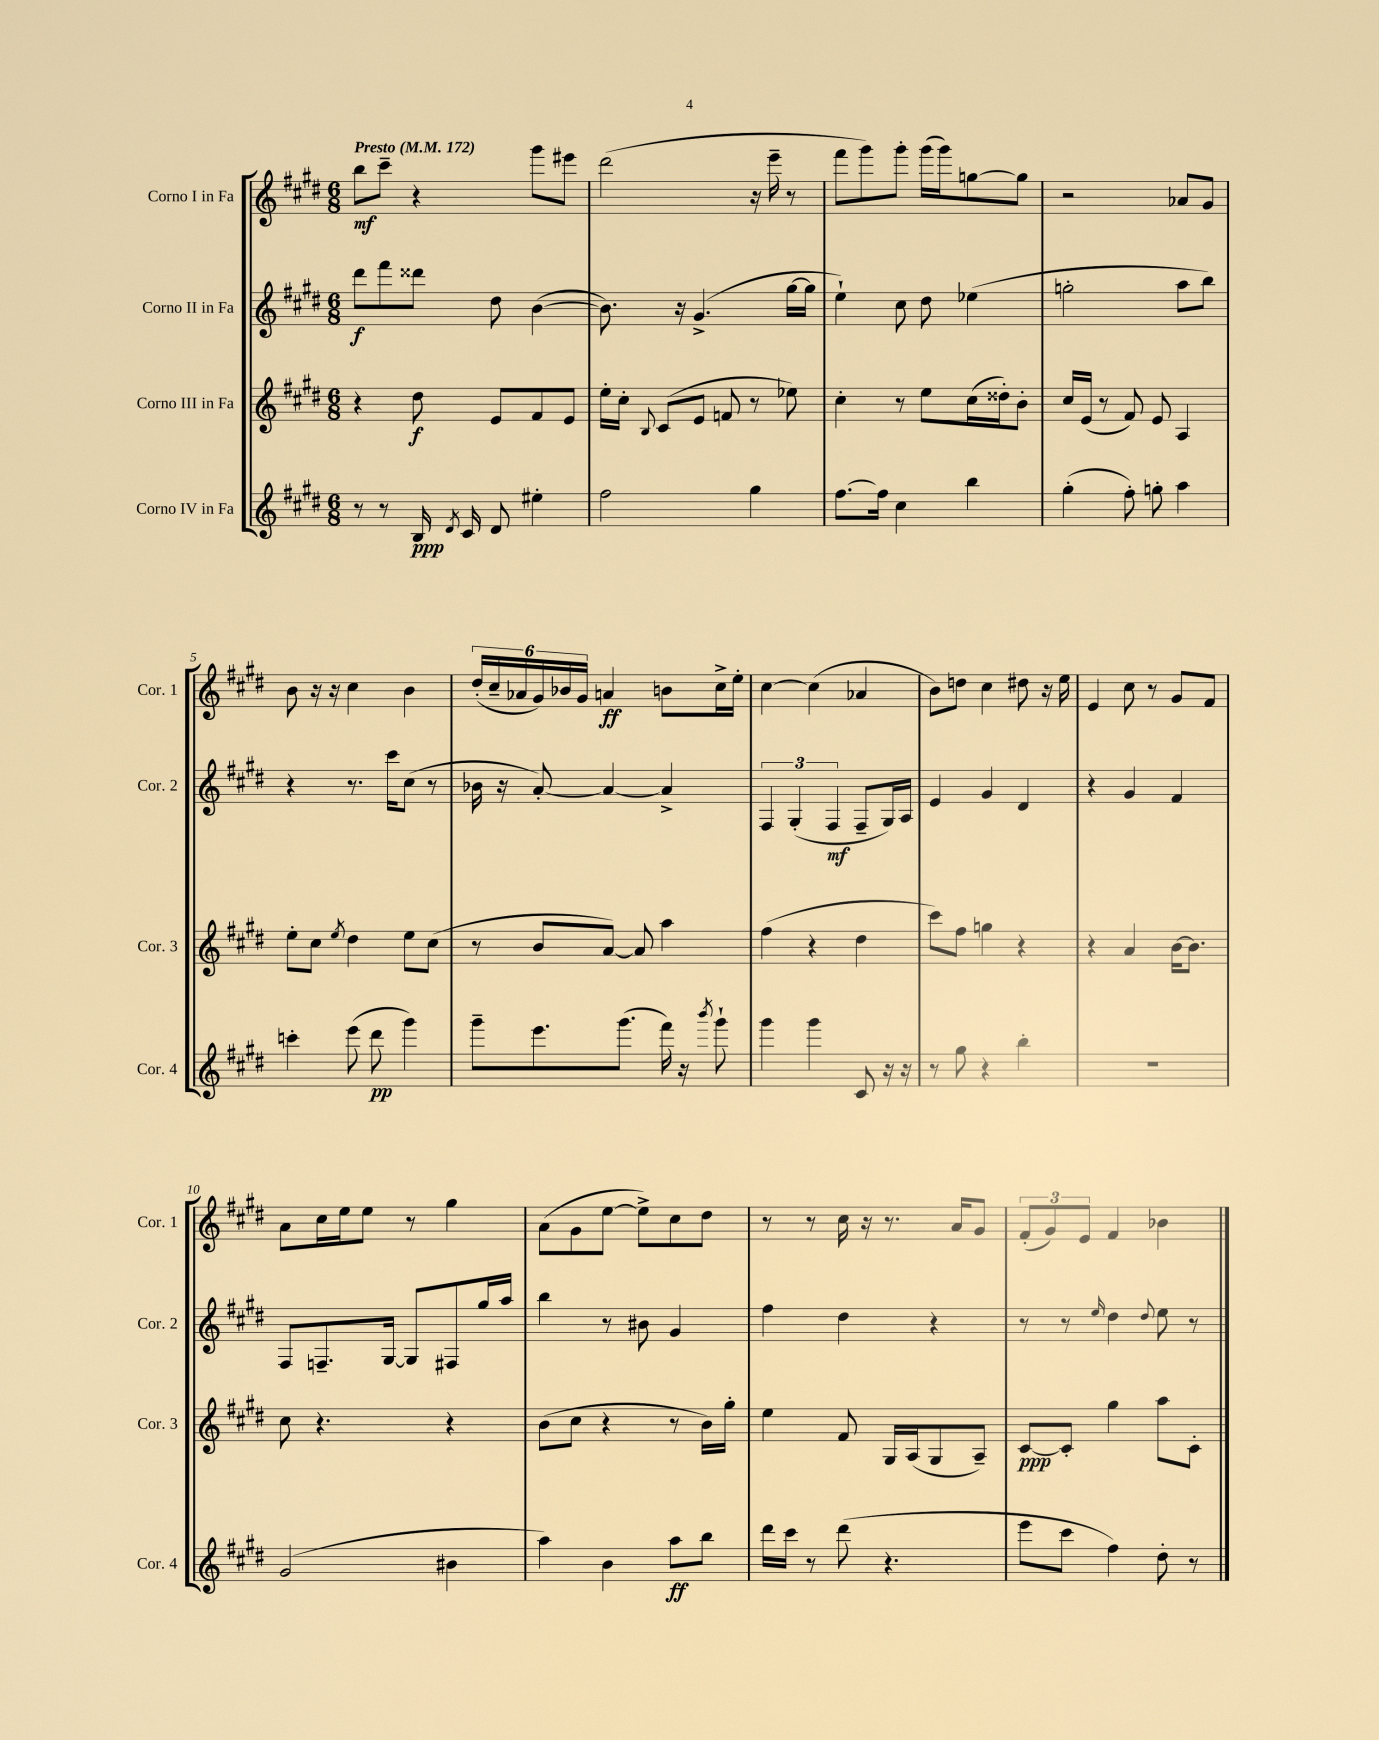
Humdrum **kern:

**kern	**kern	**kern	**kern
*staff4	*staff3	*staff2	*staff1
*clefG2	*clefG2	*clefG2	*clefG2
*k[f#c#g#d#]	*k[f#c#g#d#]	*k[f#c#g#d#]	*k[f#c#g#d#]
*M6/8	*M6/8	*M6/8	*M6/8
*MM172	*MM172	*MM172	*MM172
8r	4r	8ddd#	8bb
8r	.	8fff#	8ccc#~
16B	8dd#	8ddd##	4r
8qd#	.	.	.
16c#	.	.	.
8d#	8e	8dd#	.
4ee#'	8f#	([4b	8ggg#
.	8e	.	8eee#
=	=	=	=
2ff#	16ee'	8.b])	(2ddd#
.	16cc#'	.	.
.	8qqB	.	.
.	(8c#	.	.
.	.	16r	.
.	8e	(4.g#^	.
.	8f	.	.
4gg#	8r	.	16r
.	.	.	16eee~
.	8ee-)	[16gg#	8r
.	.	16gg#]	.
=	=	=	=
[8.ff#	4cc#'	4ee`)	8fff#
.	.	.	8ggg#)
16ff#]	.	.	.
4cc#	8r	8cc#	8ggg#'
.	8ee	8dd#	(16ggg#
.	.	.	16ggg#)
4bb	(16cc#	(4ee-	[8gg
.	16dd##')	.	.
.	8b'	.	8gg]
=	=	=	=
(4gg#'	16cc#	2gg'	2r
.	(16e	.	.
.	8r	.	.
8ff#')	8f#)	.	.
8gg'	8e	.	.
4aa	4A	8aa	8a-
.	.	8bb)	8g#
=	=	=	=
4ccc'	8ee'	4r	8b
.	8cc#	.	16r
.	.	.	16r
.	8qee	.	.
(8eee	4dd#	8.r	4cc#
8ddd#	.	.	.
.	.	16ccc#	.
4ggg#)	8ee	(8cc#	4b
.	(8cc#	8r	.
=	=	=	=
8ggg#~	8r	16b-	(24dd#'
.	.	.	24cc#~
.	.	16r	.
.	.	.	24a-
8.eee	8b	[8a')	24g#)
.	.	.	24b-
.	.	.	24g#
.	[8a)	4a_	4a
(8.ggg#	.	.	.
.	8a]	.	.
16fff#)	4aa	4a^]	8b
16r	.	.	.
8qbbb	.	.	.
8ggg#`	.	.	16cc#^
.	.	.	16ee'
=	=	=	=
4ggg#	(4ff#	6F#	[4cc#
.	.	(6G#'	.
4ggg#	4r	.	(4cc#]
.	.	6F#	.
8c#	4dd#	8F#~	4a-
16r	.	16G#)	.
16r	.	16A	.
=	=	=	=
8r	8ccc#)	4e	8b)
8gg#	8ff#	.	8dd
4r	4gg	4g#	4cc#
4bb'	4r	4d#	8dd#
.	.	.	16r
.	.	.	16ee
=	=	=	=
2.r	4r	4r	4e
.	4a	4g#	8cc#
.	.	.	8r
.	[16b	4f#	8g#
.	8.b]	.	.
.	.	.	8f#
=	=	=	=
(2g#	8cc#	8F#	8a
.	4.r	8.F~	16cc#
.	.	.	16ee
.	.	.	8ee
.	.	[16G#	.
.	.	8G#]	8r
4b#	4r	8F#	4gg#
.	.	16gg#	.
.	.	16aa	.
=	=	=	=
4aa)	(8b	4bb	(8a
.	8cc#	.	8g#
4b	4r	8r	[8ee
.	.	8b#	8ee^])
8aa	8r	4g#	8cc#
8bb	16b)	.	8dd#
.	16gg#'	.	.
=	=	=	=
16ddd#	4ee	4ff#	8r
16ccc#	.	.	.
8r	.	.	8r
(8ddd#	8f#	4dd#	16cc#
.	.	.	16r
4.r	16G#	.	8.r
.	(16A	.	.
.	8G#	4r	.
.	.	.	16a
.	8A~)	.	8g#
=	=	=	=
8eee	[8c#	8r	(12f#'
.	.	.	12g#)
8ccc#	8c#']	8r	.
.	.	.	12e
.	.	16qqee	.
4ff#)	4gg#	4dd#	4f#
.	.	8qqdd#	.
8dd#'	8aa	8ee	4b-
8r	8c#'	8r	.
==	==	==	==
*-	*-	*-	*-
